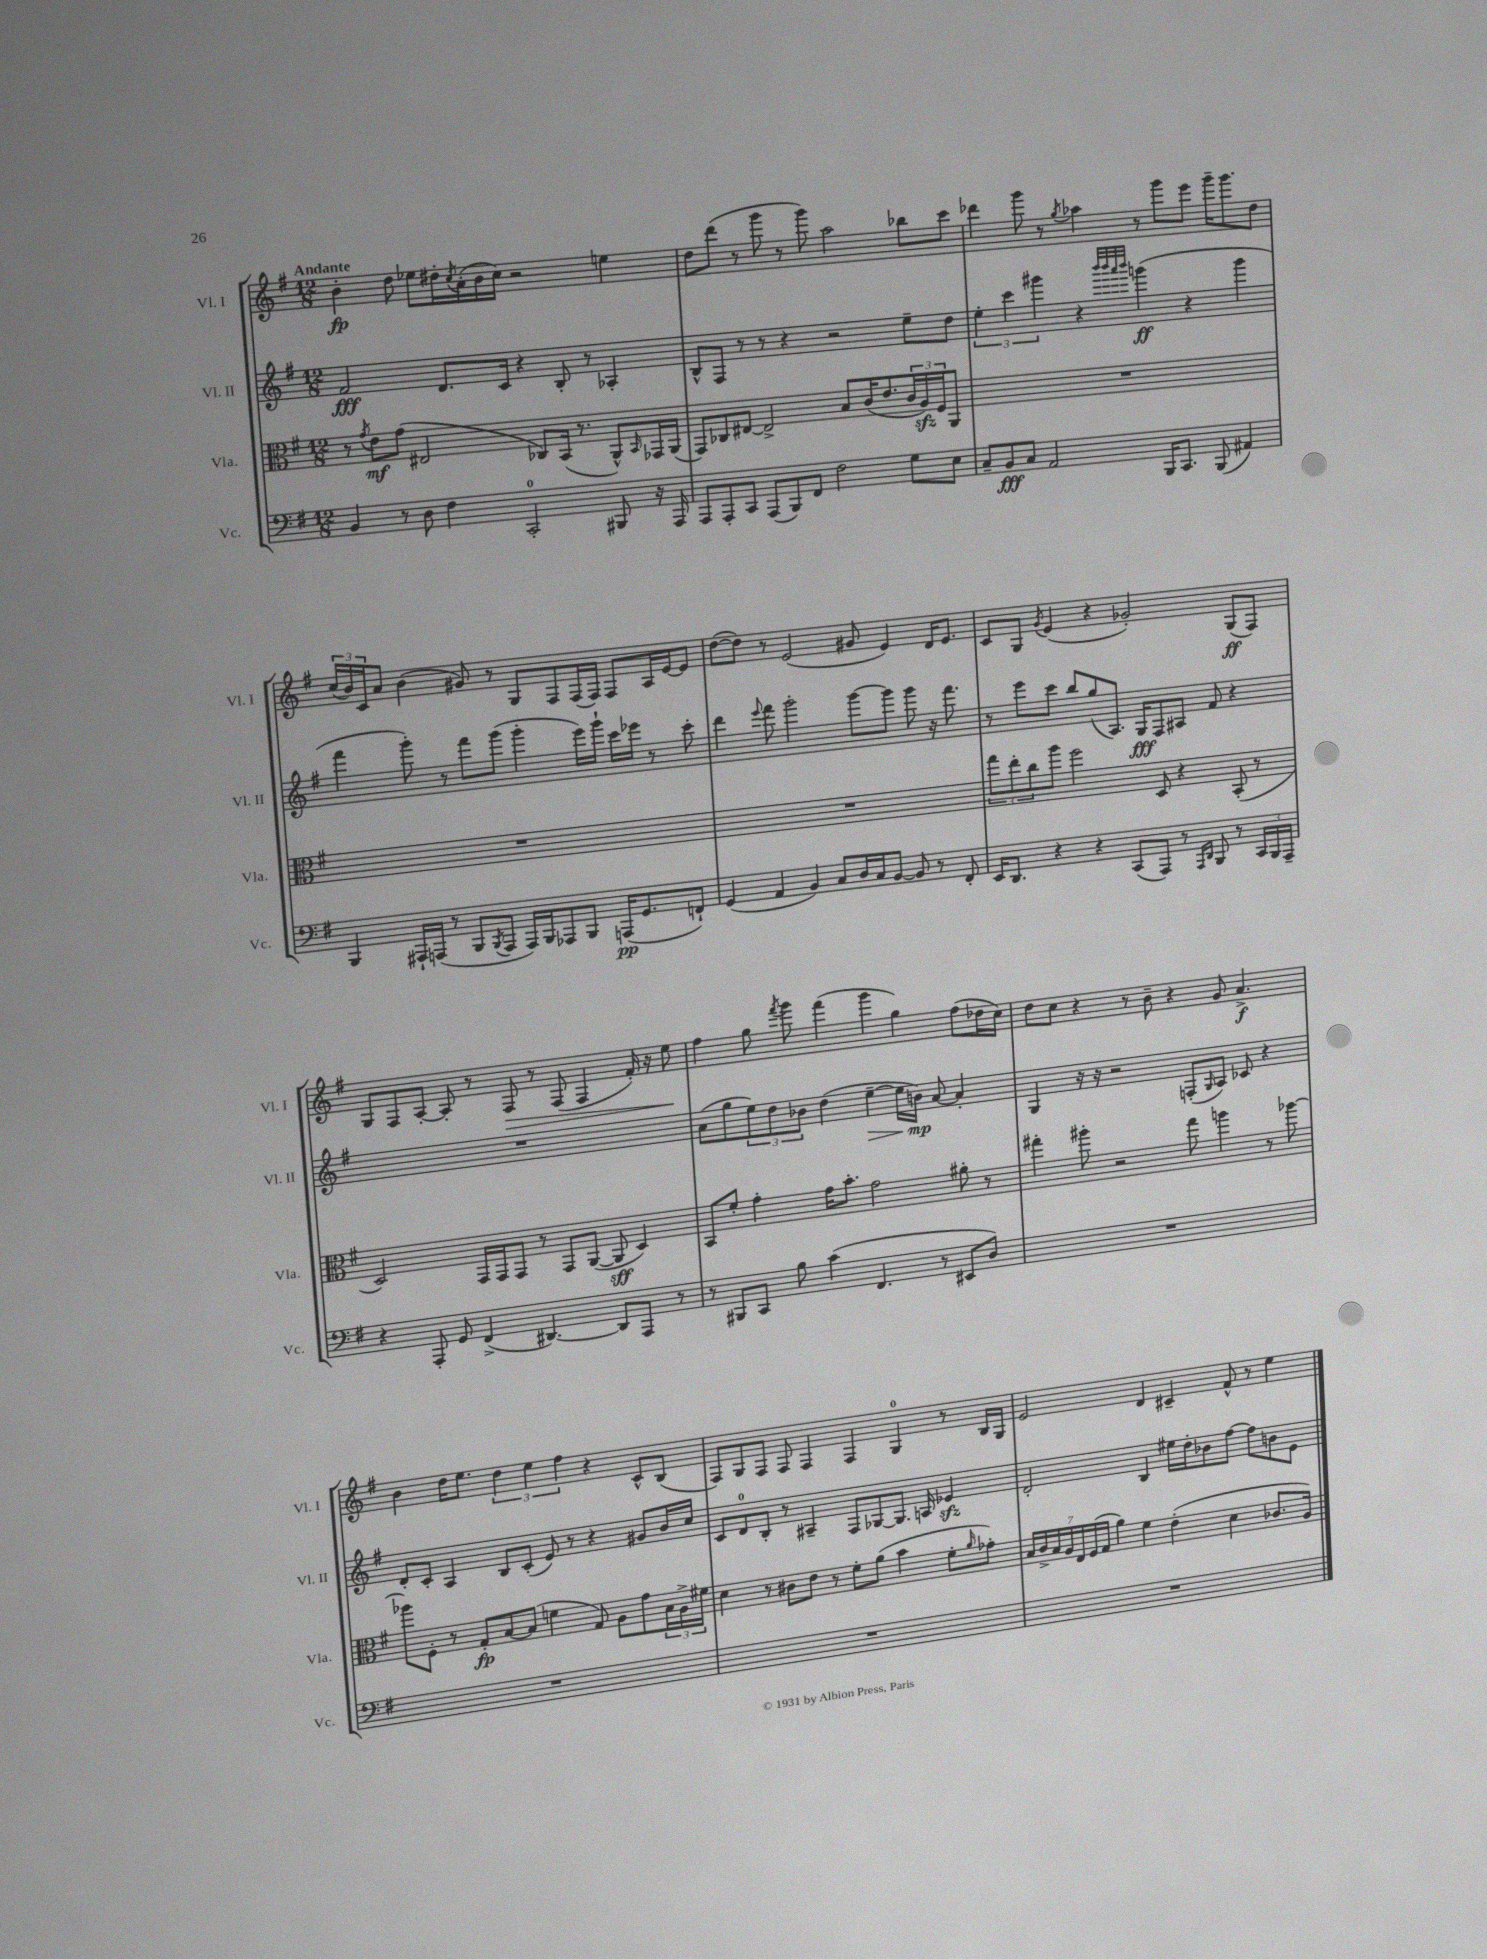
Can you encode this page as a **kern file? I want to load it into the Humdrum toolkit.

**kern	**kern	**kern	**kern
*staff4	*staff3	*staff2	*staff1
*clefF4	*clefC3	*clefG2	*clefG2
*k[f#]	*k[f#]	*k[f#]	*k[f#]
*M12/8	*M12/8	*M12/8	*M12/8
4BB	8r	2f#	4b'
.	8qg	.	.
.	8e	.	.
8r	(8g	.	8dd
8D	2E#	.	8ee-
4F#	.	8.d	16dd#'
.	.	.	8qcc
.	.	.	(16a'
.	.	.	16b
.	.	16c	16cc)
2CC'	.	4r	2r
.	8C-)	.	.
.	(16BB	8B'	.
.	8.r	.	.
.	.	8r	.
8BBB#	8AA^^)	4A-'	4ee
.	16qqBB	.	.
16r	16GG-	.	.
16AAA	(16AA	.	.
=	=	=	=
8AAA	8GG)	8B^^	8dd
8AAA'	8C-	8F#	(8ddd
8CC	[8E#	8r	8r
(8AAA	2E#^]	8r	8ggg
8BBB)	.	4r	8r
8FF#	.	.	8ggg)
2F#	.	2r	2aa
.	8B	.	.
.	(16c	.	.
.	8.e	.	.
8G	24c	8ee~	8bb-
.	24A)	.	.
.	24F#	.	.
8E	8AA	8dd	8ccc
=	=	=	=
8C~	1.r	6ee'	4ddd-
8BB	.	.	.
.	.	6ccc	.
8C	.	.	8ggg
.	.	6ggg#	.
2AA	.	.	8r
.	.	.	8qgg
.	.	4r	4aa-
.	.	32qqbbb	.
.	.	32qqbbb	.
.	.	32qqaaa	.
.	.	32qqbbb	.
.	.	(4ggg	8r
16BBB	.	.	8ggg
8.CC	.	.	.
.	.	4r	8eee
(8BBB	.	.	16ggg~
.	.	.	8.ggg
4AA#)	.	4ggg	.
.	.	.	8dd
=	=	=	=
4BBB	1.r	4fff#	(24cc
.	.	.	24b)
.	.	.	24c
.	.	.	8a
16AAA#`	.	8ggg')	(4b
(16AAA	.	.	.
8r	.	8r	.
8BBB	.	8fff#	8g#)
8qBBB	.	.	.
8AAA	.	(8ggg	8r
16AAA)	.	4ggg'	8G
16BBB	.	.	.
8AAA-	.	.	8F#
8BBB	.	16eee)	(16F#
.	.	16ggg`	16F#)
(16AAA	.	16ccc	8F#
8.GG	.	16eee-	.
.	.	8r	16A
.	.	.	[16e
8FF`)	.	8ccc'	8e]
=	=	=	=
(4GG	1.r	4ddd	([8dd
.	.	.	8dd])
.	.	8qqeee	.
4AA	.	8fff#	8r
.	.	2ggg'	(2e
4BB)	.	.	.
8C	.	.	.
16D	.	[8ggg	8g#
16C	.	.	.
[8BB	.	8ggg]	4e)
8BB]	.	8ggg	.
8r	.	16r	16d
.	.	8.fff#	8.e
8FF#'	.	.	.
=	=	=	=
16EE	12gg	8r	8c
8.DD	.	.	.
.	12ee'	.	.
.	.	8eee	8G
.	12cc	.	.
.	.	.	8qg
4r	8aa	8ccc	(4e
.	2ff#	8bb	.
4r	.	(8gg	4r
.	.	8.A)	.
(8CC	.	.	2g-')
.	.	16G	.
8AAA)	8D	8F#	.
8r	4r	8A#	.
16qqAAA	.	.	.
16qqDD	.	.	.
8BBB	.	8f#	.
8r	(8BB'	4r	(8G
24CC	8r	.	8F#)
24BBB	.	.	.
24AAA~	.	.	.
=	=	=	=
4r	2D)	1.r	8G
.	.	.	8F#
8AAA'	.	.	[8A'
8GG	.	.	8A']
(4FF#^	16GG	.	8r
.	16GG	.	.
.	8GG	.	8F#
[4.DD#)	8r	.	8r
.	8GG	.	(8F#
.	([8AA	.	4F#
8DD#]	8AA]	.	.
8AAA	4D)	.	16f#')
.	.	.	16r
8r	.	.	8ee
=	=	=	=
8r	8BB	(8a	4ff#
8BBB#	8f#'	8gg	.
8CC	4g'	12ee)	8gg
.	.	12dd	.
.	.	.	8qfff#
8B	.	.	8ggg
.	.	12b-	.
(4c	16g	(4dd	(4fff#
.	8.b'	.	.
4.FF#	2g	[4ee~	4ggg
.	.	16ee]	4gg)
.	.	16b)	.
8r	.	[8a	.
8EE#	8a#'	4a']	(8ff#
8D)	8r	.	16dd-
.	.	.	16cc)
=	=	=	=
1.r	4gg#'	4G	8dd
.	.	.	8cc
.	8aa#'	16r	4r
.	.	16r	.
.	2r	2r	.
.	.	.	8r
.	.	.	8b~
.	.	.	4r
.	8gg#	(8F'	.
.	.	16qqG	.
.	4aa	8A)	8g
.	.	8c-	4.a^
.	8r	4r	.
.	[8aa-	.	.
=	=	=	=
1.r	8aa-]	8d'	4b
.	8F#'	8c'	.
.	8r	4A	16dd
.	.	.	8.ee
.	8G'	.	.
.	[8B	8B	6dd
.	(8B]	(8c'	.
.	.	.	6ee
.	4f	8e)	.
.	.	.	6ff#
.	.	8r	.
.	8G)	4r	4r
.	8A	.	.
.	8g	8g#	8c^^
.	24B	16b	(8B
.	24A^	.	.
.	.	16cc	.
.	24f#	.	.
=	=	=	=
1.r	4d	8c	8F#)
.	.	8d	8G
.	8r	8B'	8F#
.	8c#	8r	8F#
.	8e	4A#~	4F#
.	8r	.	.
.	8f#'	8F#	4F#
.	(8a	[8G-	.
.	4b	8.G-]	4G
.	.	16A	.
.	8f#'	4e-	8r
.	16qqa	.	.
.	8g-')	.	16B
.	.	.	16G
=	=	=	=
1.r	28B	2d'	2e
.	28c^	.	.
.	28B	.	.
.	28A	.	.
.	28E	.	.
.	(28F#	.	.
.	28G	.	.
.	4a)	.	.
.	4f#	4B	4d
.	(4e'	16ee#	4c#~
.	.	16dd'	.
.	.	8b-	.
.	4d	[8ff#	8f#^^
.	.	8ff#]	8r
.	8.c-	8b	4ee
.	.	8e	.
.	16A)	.	.
==	==	==	==
*-	*-	*-	*-
